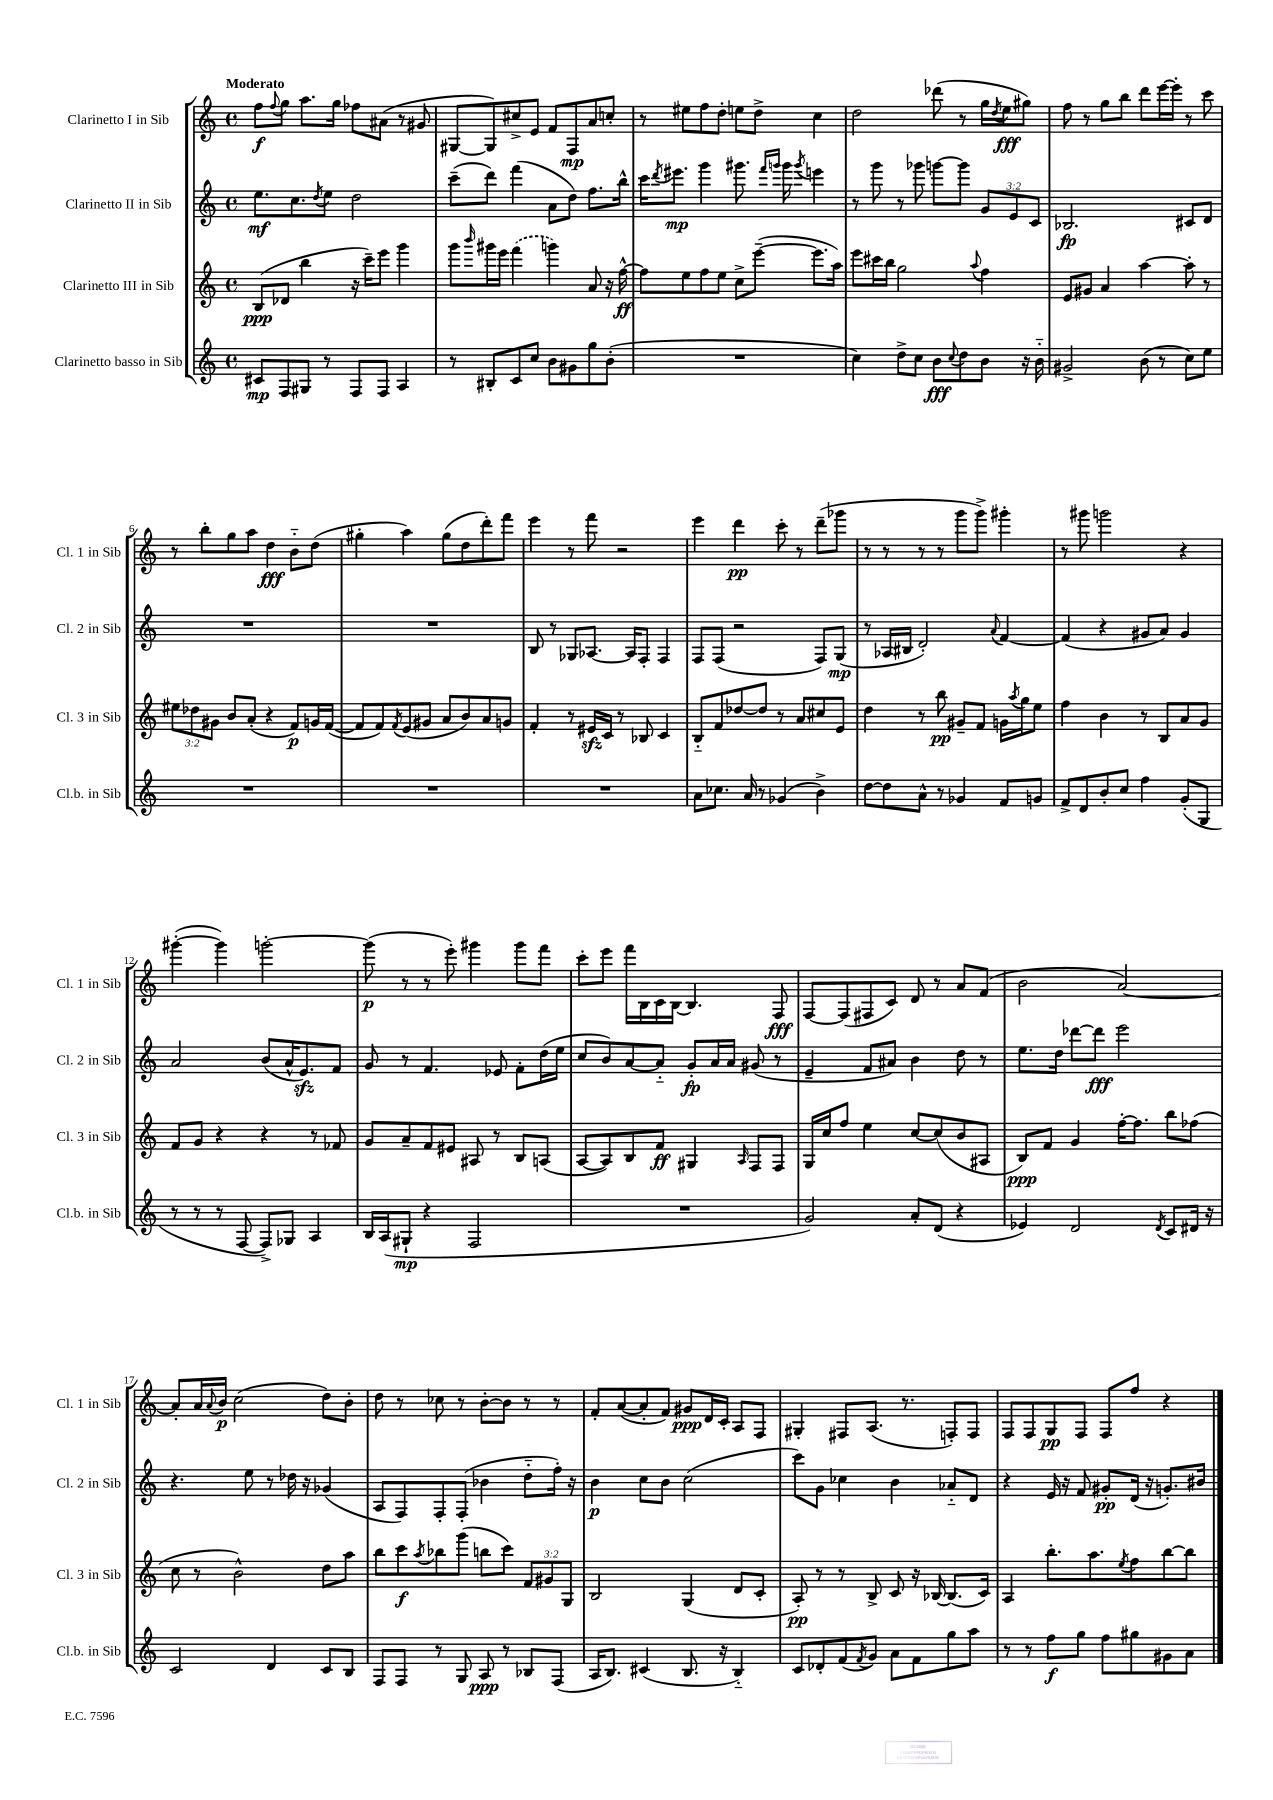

**kern	**kern	**kern	**kern
*staff4	*staff3	*staff2	*staff1
*clefG2	*clefG2	*clefG2	*clefG2
*k[]	*k[]	*k[]	*k[]
*M4/4	*M4/4	*M4/4	*M4/4
*met(c)	*met(c)	*met(c)	*met(c)
8c#/L	(8B/L	8.ee\L	8ff\L
.	.	.	8qqff/
8F/	8d-/J	.	8gg\J
.	.	8.cc\	.
8G#/J	4bb\	.	8.aa\L
.	.	8qdd/	.
8r	.	8ee\J	.
.	.	.	16gg\Jk
8F/L	16r	2dd\	8ff-\L
.	16ccc~\LK)	.	.
8F/J	8eee\J	.	(8a#\J
4A/	4ggg\	.	8r
.	.	.	8g#/
=	=	=	=
8r	8ggg\L	(8ccc~\L	[8G#/L
.	16qqbbb/	.	.
8B#'/L	16ggg#\L	8ddd\J)	8G#/])
.	16eee\JJ	.	.
8c/	(4fff\	(4fff\	8cc#^/
8cc/J	.	.	8e/J
8b\L	4ggg\)	8a\L	8f/L
8g#\	.	8dd\J)	8F/
8gg\	8a/	8.ff\L	8a/
(8b'\J	16r	.	8cc'/J
.	[16ff^^\	16bb^^\Jk	.
=	=	=	=
1r	8ff\]L	16ccc\LK	8r
.	.	8qddd/	.
.	.	8.eee#\J	.
.	8ee\	.	8ee#\L
.	8ff\	4ggg\	8ff\
.	8ee\J	.	8dd'\J
.	8cc^\L	8.ggg#\	8ee\L
.	([8eee~\J	.	8dd^\J
.	.	16qqfff/LL	.
.	.	16qqggg/JJ	.
.	.	16ggg\	.
.	.	8qggg/	.
.	8.eee\]L	4eee\	4cc\
.	16aa\Jk)	.	.
=	=	=	=
4cc\)	8eee\L	8r	2dd\
.	16ccc#\L	8ggg\	.
.	16bb\JJ	.	.
8dd^\L	2gg\	8r	.
8cc\J	.	8ggg-\	.
8b\L	.	[8ggg\L	(8ddd-\
8qqcc/	.	.	.
8dd\	.	8ggg\]J	8r
.	8qqaa/	.	.
8b\J	4ff\	12g/L	16gg\LL
.	.	.	8qdd/
.	.	.	16ee\J
.	.	12e/	.
16r	.	.	8gg#\J)
.	.	12c/J	.
16b'~\	.	.	.
=	=	=	=
2g#^/	8e/L	2.B-/	8ff\
.	8g#/J	.	8r
.	4a/	.	8gg\L
.	.	.	8bb\J
(8b\	[4aa\	.	8ddd\L
8r	.	.	[16eee\L
.	.	.	16eee'\]JJ
8cc\L)	8aa'\]	8c#/L	8r
8ee\J	8r	8d/J	8ccc\
=	=	=	=
1r	12ee#\L	1r	8r
.	12dd-\	.	.
.	.	.	8bb'\L
.	12g#\J	.	.
.	8b/L	.	8gg\
.	(8a'/J	.	8aa\J
.	4r	.	4dd\
.	8f/L)	.	8b'~\L
.	16g/L	.	(8dd\J
.	([16f/JJ	.	.
=	=	=	=
1r	8f/]L	1r	4gg#'\
.	8f/)	.	.
.	8qf/	.	.
.	(8e/	.	4aa\)
.	8g#/J	.	.
.	8a/L	.	(8gg#\L
.	8b/)	.	8dd\
.	8a/	.	8ddd'\)
.	8g/J	.	8fff\J
=	=	=	=
1r	4f'/	8B/	4eee\
.	.	8r	.
.	8r	8G-/L	8r
.	16e#/LL	[8.A-/J	8fff\
.	16c/JJ	.	.
.	8r	.	2r
.	.	16A-/]LK	.
.	8B-/	8F'/J	.
.	4c/	4F/	.
=	=	=	=
8a\L	8B'~/L	8F/L	4eee\
8.cc-\J	8f/	(8F/J	.
.	[8dd-/	2r	4ddd\
16a/	.	.	.
8r	8dd-/]J	.	.
(4g-/	8r	.	8ccc'\
.	8a/L	.	8r
4b^\)	8cc#/	8F/L)	(8ddd~\L
.	8e/J	(8G/J	8ggg-\J
=	=	=	=
[8dd\L	4dd\	8r	8r
8dd\]	.	16A-/LL	8r
.	.	16B#/JJ	.
8a^^\J	8r	2d'/)	8r
8r	8bb\	.	8r
4g-/	8g#~/L	.	8ggg\L
.	8f/J	.	8ggg^\J)
.	.	8qqa/	.
8f/L	16g\LL	[4f/	4ggg#'\
.	8qaa/	.	.
.	16gg\J	.	.
8g/J	8ee\J	.	.
=	=	=	=
8f^/L	4ff\	(4f/]	8r
8d/	.	.	8ggg#\
8b'/	4b\	4r	2ggg\
8cc/J	.	.	.
4ff\	8r	8g#/L	.
.	8B/L	8a/J)	.
(8g'/L	8a/	4g#/	4r
8G/J	8g/J	.	.
=	=	=	=
8r	8f/L	2a/	([4ggg#'\
8r	8g/J	.	.
8r	4r	.	4ggg#\])
[8F/	.	.	.
8F^/]L)	4r	(8b/L	[2ggg'\
8G-/J	.	16a^^/K	.
.	.	8.e/)	.
4A/	8r	.	.
.	8f-/	8f/J	.
=	=	=	=
16B/LL	8g/L	8g/	(8ggg\]
(16A/J	.	.	.
8G#`/J	8a~/	8r	8r
4r	8f/	4.f/	8r
.	8e#/J	.	8eee'\)
2F/	8A#/	.	4ggg#\
.	8r	8e-/	.
.	8B/L	8f'\L	8ggg#\L
.	(8A/J	(16dd\L	8fff\J
.	.	16ee\JJ	.
=	=	=	=
1r	[8A/L	8cc/L	8ccc'\L
.	8A/])	8b/)	8eee\J
.	8B/	[8a/	16fff\LL
.	.	.	16B\
.	8f/J	8a'~/]J	16c\
.	.	.	[16B\JJ
.	4G#/	8g'/L	4.B/]
.	.	16a/L	.
.	.	16a/JJ	.
.	16qqA/	.	.
.	8F/L	(8g#/	.
.	8F/J	8r	8F/
=	=	=	=
2g/)	16G/LL	4e~/	[8F/L
.	16cc/J	.	.
.	8ff/J	.	(8F/]
.	4ee\	8f/L	8F#/
.	.	8a#/J)	8c/J)
8a'/L	[8cc/L	4b\	8d/
(8d/J	(8cc/]	.	8r
4r	8b/	8dd\	8a/L
.	8A#/J	8r	(8f/J
=	=	=	=
4e-/)	8B/L)	8.ee\L	2b\
.	8f/J	.	.
.	.	16dd\Jk	.
2d/	4g/	[8ddd-\L	.
.	.	8ddd-\]J	.
.	[16ff'\LK	2eee\	[2a/)
.	8.ff\]J	.	.
8qd/	.	.	.
8c/L	8bb\L	.	.
16d#/Jk	(8ff-\J	.	.
16r	.	.	.
=	=	=	=
2c/	8cc\	4.r	8a'/]L
.	8r	.	16a/L
.	.	.	8qqa/
.	.	.	16b/JJ
.	2b^^\)	.	(2cc\
.	.	8ee\	.
4d/	.	8r	.
.	.	16dd-\	.
.	.	16r	.
8c/L	8dd\L	(4g-/	8dd\L)
8B/J	8aa\J	.	8b'\J
=	=	=	=
8F/L	8bb\L	8A/L	8dd\
8F/J	8ccc\	8F/)	8r
.	8qaa/	.	.
8r	8bb-\	8F'/	8cc-\
8G/	(8ggg\J	(8F'/J	8r
8A/	8bb\L	4b-\	[8b'\L
8r	8ccc\J)	.	8b\]J
8B-/L	12f/L	8dd'~\L	8r
.	12g#/	.	.
(8F/J	.	16ff'\Jk)	8r
.	12G/J	.	.
.	.	16r	.
=	=	=	=
16A/LK	2B/	4b\	8f'/L
8.B/J)	.	.	.
.	.	.	([8a/
(4c#/	.	8cc\L	8a'/]
.	.	8b\J	8f/J)
8.B/	(4G/	(2cc\	8g#/L
.	.	.	16d/L
16r	.	.	16c'/JJ
4B'~/)	8d/L	.	8A/L
.	8c'/J	.	8F/J
=	=	=	=
8c/L	8A'/)	8ccc\L)	4G#'/
8d-'/	8r	8g\J	.
(8f/	8r	4cc-\	8F#/L
8qf/	.	.	.
8g/J)	8B^/	.	(8.A/J
8a\L	8c/	4b\	.
.	.	.	8.r
8f\	16r	.	.
.	[16B-/	.	.
8gg\	(8.B-/]L	8a-'~/L	8F'/L)
8aa\J	.	8d/J	8F/J
.	16c/Jk)	.	.
=	=	=	=
8r	4A/	4r	8F/L
8r	.	.	8F/
8ff\L	8.bb'\L	16e/	8G/
.	.	16r	.
8gg\J	.	8f/	8F/J
.	8.aa\	.	.
8ff\L	.	8g#'/L	8F/L
.	8qee/	.	.
8gg#\	8ff\	(16d/Jk	8ff/J
.	.	16r	.
8g#\	[8bb\	8.g'/L)	4r
8a\J	8bb\]J	.	.
.	.	16b#/Jk	.
==	==	==	==
*-	*-	*-	*-
